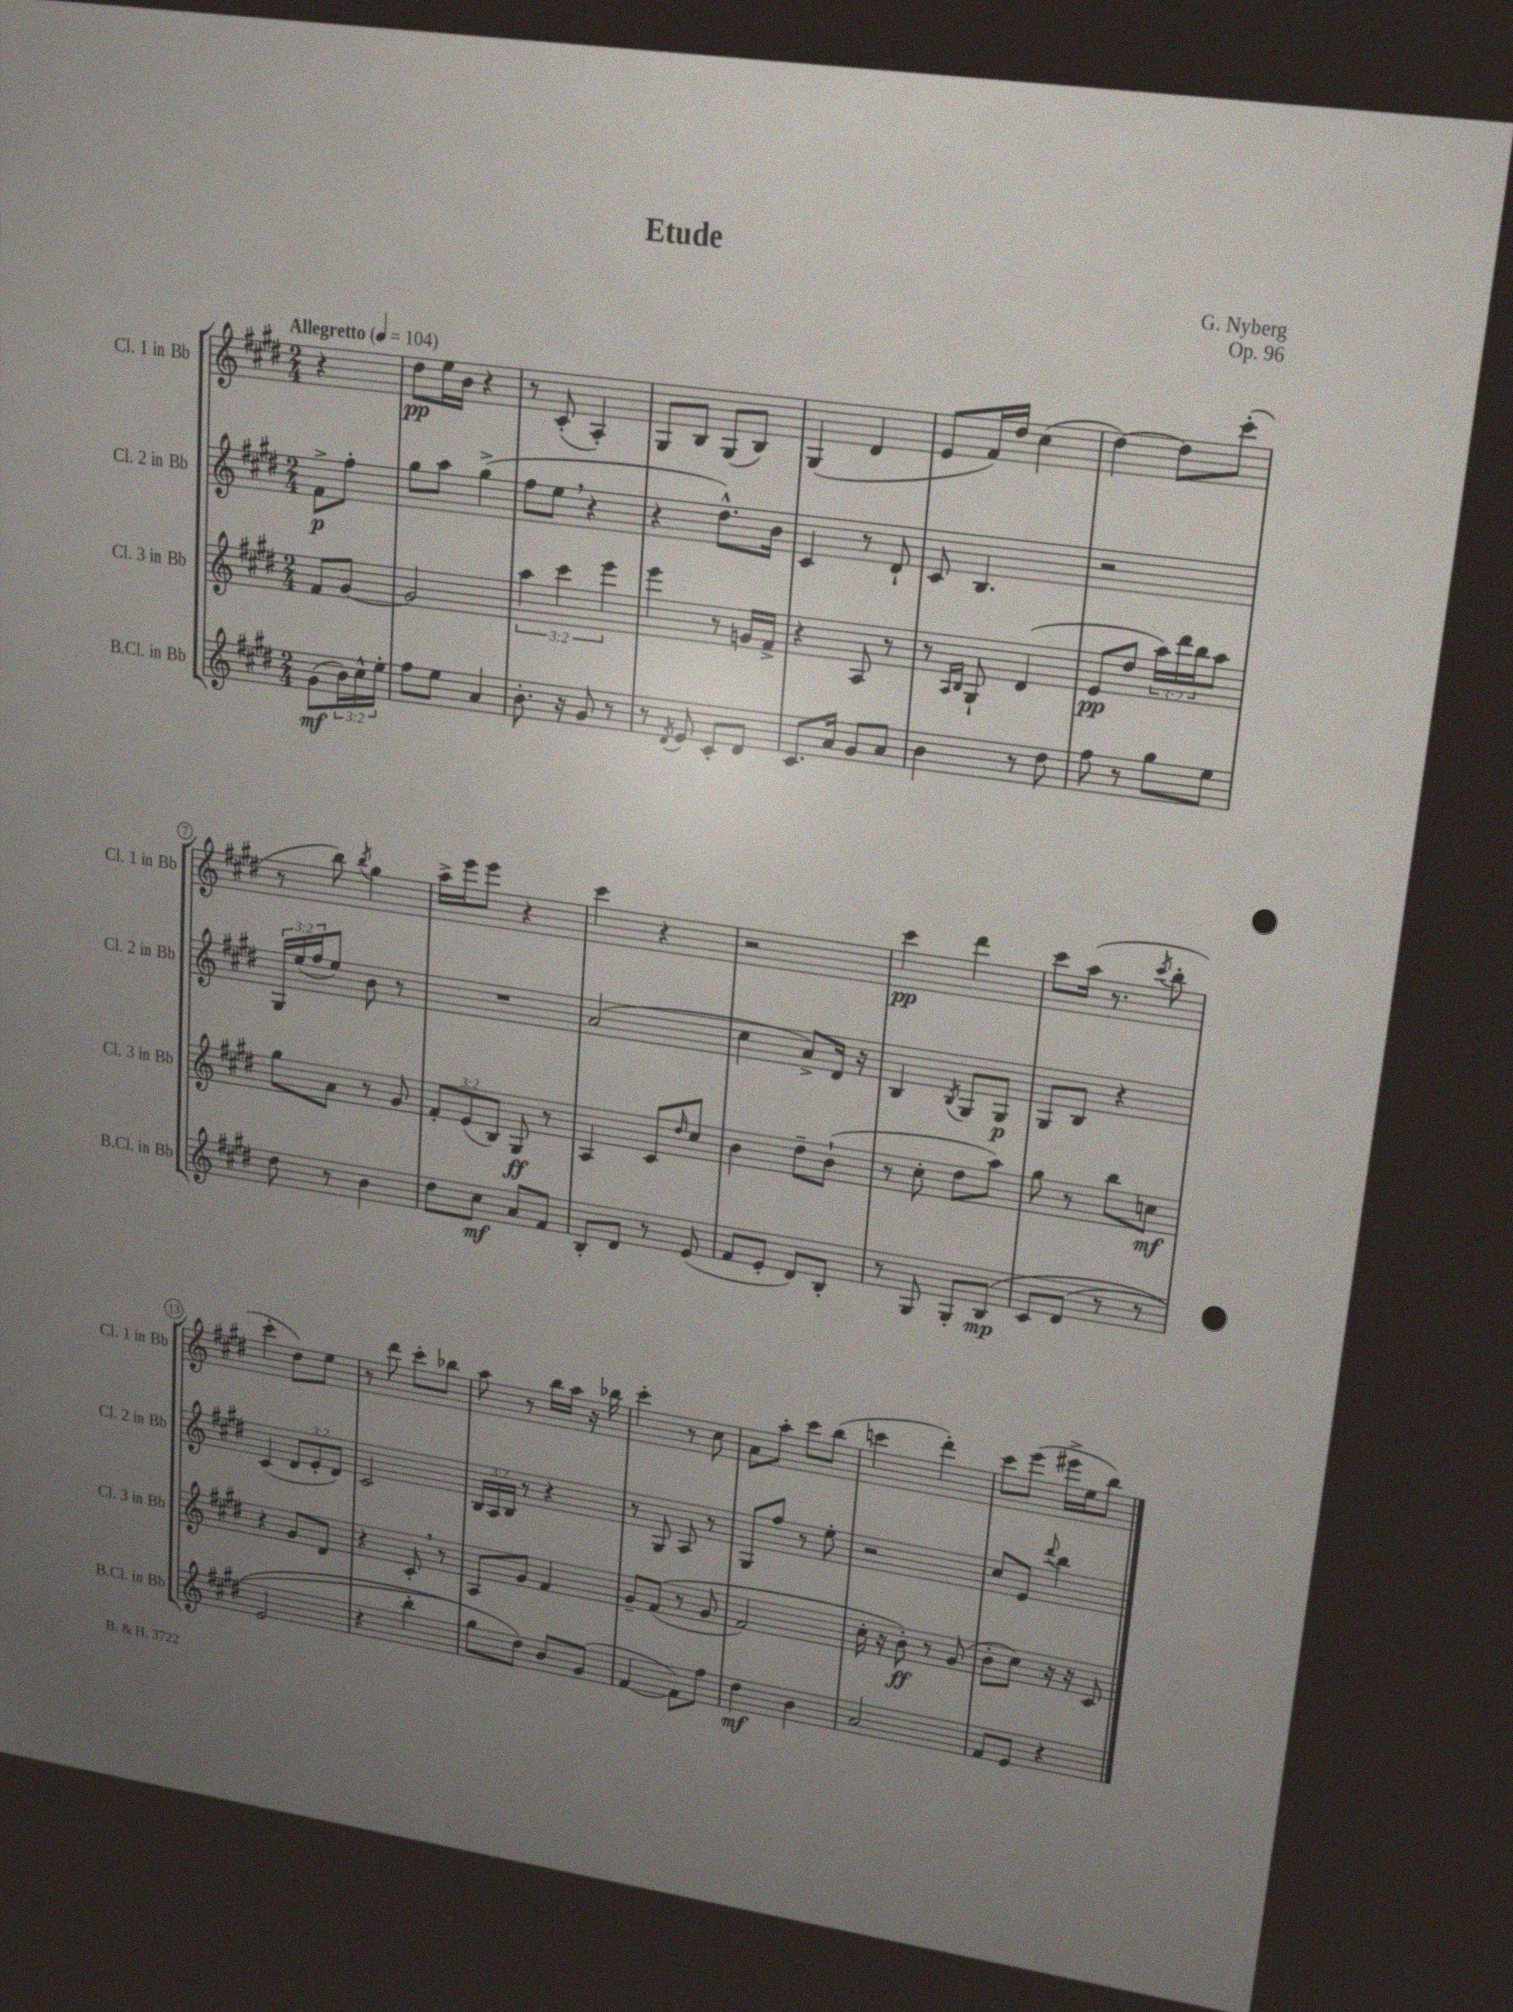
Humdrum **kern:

**kern	**kern	**kern	**kern
*staff4	*staff3	*staff2	*staff1
*clefG2	*clefG2	*clefG2	*clefG2
*k[f#c#g#d#]	*k[f#c#g#d#]	*k[f#c#g#d#]	*k[f#c#g#d#]
*M2/4	*M2/4	*M2/4	*M2/4
*MM104	*MM104	*MM104	*MM104
(8g#\L	8f#/L	8f#^\L	4r
24b\L)	[8g#/J	8ff#'\J	.
24cc#^^\	.	.	.
24ee'\JJ	.	.	.
=	=	=	=
8ff#\L	2g#/]	8gg#\L	8dd#\L
8ee\J	.	8aa\J	16ee\L
.	.	.	16b\JJ
4a/	.	(4gg#^\	4r
=	=	=	=
8.b'\	6aa\	8ff#\L	8r
.	.	8ee\J	(8c#'/
.	6ccc#\	.	.
16r	.	.	.
8g#/	.	4r	4A'/)
.	6eee\	.	.
8r	.	.	.
=	=	=	=
8r	4eee\	4r	8G#/L
8qd#/	.	.	.
8e/	.	.	8B/J
8c#'/L	8r	8.dd#^^\L)	(8G#/L
8d#/J	16g/LL	.	8B/J)
.	16f#^/JJ	16b\Jk	.
=	=	=	=
8.c#/L	4r	4c#/	(4G#/
16a/Jk	.	.	.
8g#/L	8A/	8r	4d#/
8a/J	8r	8d#`/	.
=	=	=	=
4b\	8r	8c#/	8e/L
.	16qqA/LL	.	.
.	16qqB/JJ	.	.
.	8G#`/	4.B/	16f#/L)
.	.	.	16dd#/JJ
8r	(4d#/	.	(4cc#\
8dd#\	.	.	.
=	=	=	=
8ff#\	8e/L	2r	[4dd#\)
8r	8dd#/J	.	.
8gg#\L	24aa\LL)	.	8dd#\]L
.	24ddd#\	.	.
.	24bb\J	.	.
8ee\J	8aa\J	.	(8ccc#'\J
=	=	=	=
8dd#\	8gg#\L	24G#/LL	8r
.	.	(24ee/	.
.	.	24ff#/J	.
8r	8a\J	8ee/J)	8bb\)
.	.	.	8qbb/
4b\	8r	8b\	4gg#\
.	8g#/	8r	.
=	=	=	=
8dd#\L	12f#'/L	2r	16aa^\LL
.	.	.	16eee\J
.	(12e/	.	.
8cc#\J	.	.	8eee\J
.	12B/J)	.	.
8a/L	8G#/	.	4r
8f#/J	8r	.	.
=	=	=	=
8B'/L	4A/	(2a/	4ccc#\
8d#/J	.	.	.
8r	8c#/L	.	4r
.	16qqdd#/	.	.
(8e/	8cc#/J	.	.
=	=	=	=
8f#/L	4b\	4cc#\	2r
8e'/J	.	.	.
8d#/L)	8dd#~\L	8a^/L)	.
8B'/J	(8b`\J	16d#/Jk	.
.	.	16r	.
=	=	=	=
8r	8r	4B/	4ccc#\
8G#/	8cc#'\	.	.
.	.	8qB/	.
8G#'/L	8dd#\L	8G#/L	4ddd#\
&(8B/J	8aa\J)	8G#/J	.
=	=	=	=
8c#/L	8gg#\	8G#/L	8ccc#\L
(8d#/J	8r	8B/J	(16aa\Jk
.	.	.	8.r
8r	8bb\L	4r	.
.	.	.	8qccc#/
8r	8cc\J	.	8bb'\
=	=	=	=
2e/	4r	(4c#/	4ccc#'\
.	8g#/L	12d#/L	8dd#\L)
.	.	12e'/	.
.	8d#/J	.	8ee\J
.	.	12d#/J)	.
=	=	=	=
4r	4r	2c#/	8r
.	.	.	8ddd#\
4bb'\	8c#'/	.	8ccc#'\L
.	8r	.	8bb-\J
=	=	=	=
8gg#\L)	8A/L	24B/LL	8aa\
.	.	24A/	.
.	.	24B/JJ	.
8dd#\J&)	8g#/J	8r	8r
8b/L	4f#/	4r	16bb\LL
.	.	.	16aa\JJ
(8g#/J	.	.	16r
.	.	.	16bb-\
=	=	=	=
[4f#/	8g#~/L	8r	4ccc#'\
.	&((8f#/J	8G#/	.
8f#\]L)	8r	8A/	8r
8ff#\J	8g#/	8r	8cc#\
=	=	=	=
4dd#\	2f#/)	8G#/L	8a\L
.	.	8ff#/J	8aa'\J
4b\	.	8r	8ccc#\L
.	.	8ee'\	(8bb\J
=	=	=	=
2a/	16cc#'\	2r	4ccc\
.	16r	.	.
.	8b'\&)	.	.
.	8r	.	4ddd#'\)
.	(8g#/	.	.
=	=	=	=
8f#/L	8b'\L	8cc#/L	8ccc#\L
8e/J	8cc#\J)	8e/J	(8eee\J
.	.	8qqddd#/	.
4r	16r	4bb\	16eee#^\LL
.	16r	.	16ee\J
.	8c#/	.	8bb\J)
==	==	==	==
*-	*-	*-	*-
